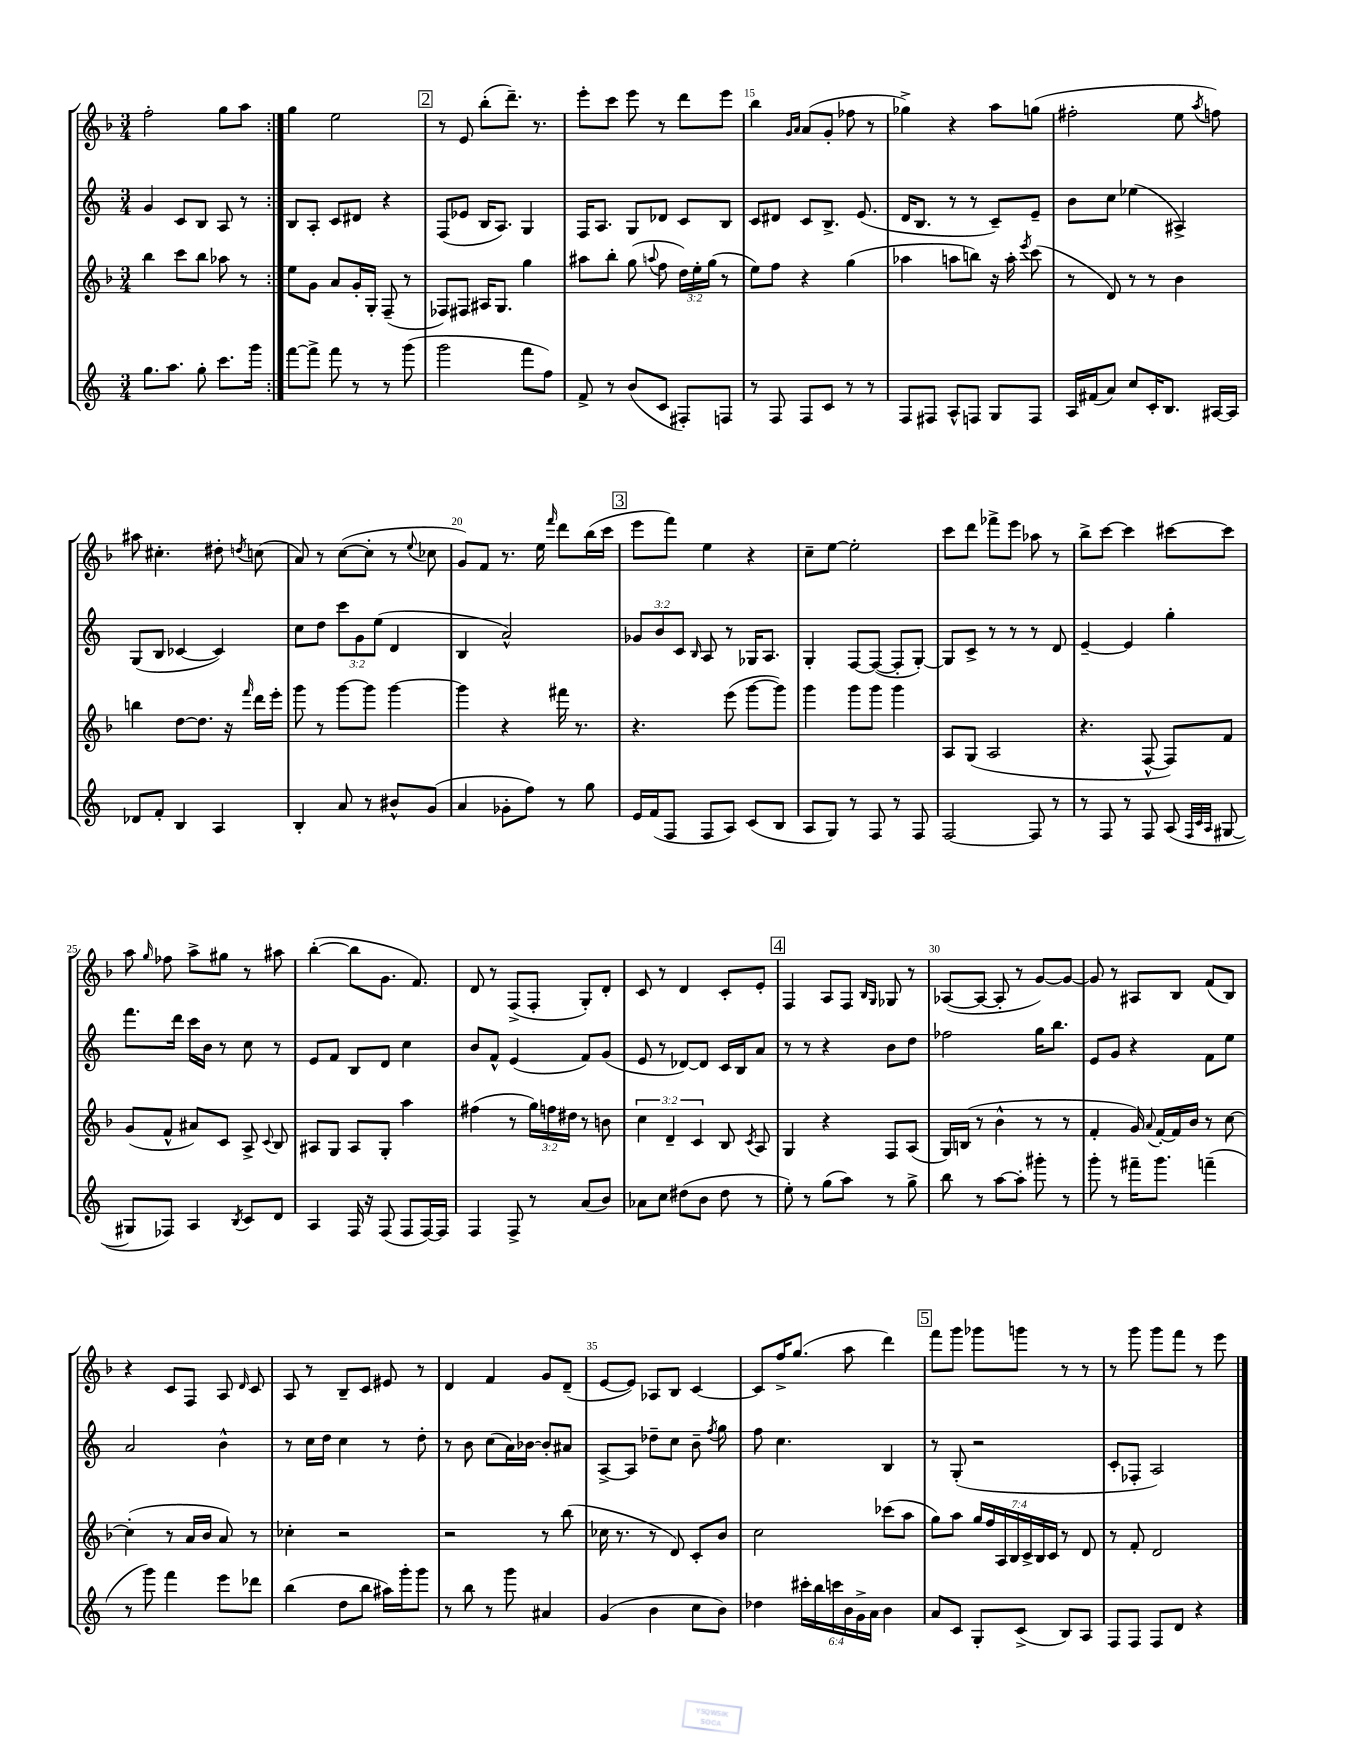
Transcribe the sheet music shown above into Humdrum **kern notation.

**kern	**kern	**kern	**kern
*staff4	*staff3	*staff2	*staff1
*clefG2	*clefG2	*clefG2	*clefG2
*k[]	*k[b-]	*k[]	*k[b-]
*M3/4	*M3/4	*M3/4	*M3/4
8.gg	4bb-	4g	2ff'
8.aa	.	.	.
.	8ccc	8c	.
8gg'	8bb-	8B	.
8.ccc	8aa-	8A	8gg
.	8r	8r	8aa
16ggg	.	.	.
=:|!	=:|!	=:|!	=:|!
[8fff	8ee	8B	4gg
8fff^]	8g	8A'	.
8fff	8a	8c	2ee
8r	16g'	8d#	.
.	16G'	.	.
8r	(8F~	4r	.
(8ggg	8r	.	.
=	=	=	=
2ggg	8F-)	(8F	8r
.	8F#	8e-	8e
.	16A#	16B	(8bb-'
.	8.G	8.A)	.
.	.	.	8.ddd~)
8fff	4gg	4G	.
.	.	.	8.r
8ff)	.	.	.
=	=	=	=
8f^	8aa#	16F	8eee'
.	.	8.A	.
8r	8bb-'	.	8ccc
(8b	(8gg	8G	8eee
.	8qqaa	.	.
8c	8ff	8d-	8r
8F#')	24dd)	8c	8ddd
.	24ee'	.	.
.	(24gg	.	.
8F	8r	8B	8eee
=	=	=	=
8r	8ee)	8c	4bb-
8F	8ff	8d#	.
.	.	.	16qqg
.	.	.	16qqa
8F	4r	8c	(8a
8c	.	8.B^	8g'
8r	(4gg	.	8ff-
.	.	(8.e	.
8r	.	.	8r
=	=	=	=
8F	4aa-	16d	4gg-^)
.	.	8.B	.
8F#	.	.	.
8A^^	8aa	8r	4r
8F	8bb)	8r	.
8G	16r	8c~)	8aa
.	16aa'	.	.
.	8qeee	.	.
8F	(8ccc	8e~	(8gg
=	=	=	=
16A	8r	8b	2ff#'
(16f#	.	.	.
8a)	8d)	8cc	.
8cc	8r	(4ee-	.
16c'	8r	.	.
8.B	.	.	.
.	4b-	4A#^)	8ee
.	.	.	8qaa
[16A#	.	.	8ff)
16A#]	.	.	.
=	=	=	=
8d-	4bb	(8G	8aa#
8f'	.	8B	4.cc#'
4B	[8dd	[4c-	.
.	8.dd]	.	.
4A	.	4c-])	8dd#'
.	16r	.	.
.	16qqfff	.	8qdd
.	16ddd	.	(8cc
.	16eee'	.	.
=	=	=	=
4B'	8ggg	8cc	8a)
.	8r	8dd	8r
8a	[8ggg	12ccc	([8cc
.	.	12g	.
8r	8ggg]	.	8cc']
.	.	(12ee	.
8b#^^	[4ggg	4d	8r
.	.	.	8qqee
(8g	.	.	8cc-
=	=	=	=
4a	4ggg]	4B	8g)
.	.	.	8f
8g-'	4r	2a^^)	8.r
8ff)	.	.	.
.	.	.	16ee
.	.	.	16qqfff
8r	16fff#	.	8ddd
.	8.r	.	.
8gg	.	.	(16bb-
.	.	.	16ccc
=	=	=	=
16e	4.r	12g-	8eee
(16f	.	.	.
.	.	12b	.
8F	.	.	8fff)
.	.	12c	.
.	.	16qqB	.
8F	.	8A	4ee
8A)	(8eee	8r	.
(8c	[8ggg	16G-	4r
.	.	8.A	.
8B	8ggg])	.	.
=	=	=	=
8A	4ggg	4G'	8cc~
8G)	.	.	[8ee
8r	8ggg	[8F	2ee']
8F	8ggg	(8F_	.
8r	4ggg	8F']	.
8F	.	[8G')	.
=	=	=	=
[2F	8A	8G]	8ccc
.	(8G	8c^	8ddd
.	2A	8r	8fff-^
.	.	8r	8eee
8F]	.	8r	8aa-
8r	.	8d	8r
=	=	=	=
8r	4.r	[4e~	8bb-^
8F	.	.	[8ccc
8r	.	4e]	4ccc]
8F	[8F^^	.	.
(8A	8F])	4gg'	[8ccc#
32qqF	.	.	.
32qqc	.	.	.
32qqA	.	.	.
[8G#	8f	.	8ccc#]
=	=	=	=
8G#]	(8g	8.fff	8aa
.	.	.	16qqgg
8F-)	8f^^	.	8ff-
.	.	16ddd	.
4A	8a#)	16ccc	8aa^
.	.	16b	.
.	8c	8r	8gg#
8qB	.	.	.
8c	8A^	8cc	8r
.	8qqc	.	.
8d	8B-	8r	8aa#
=	=	=	=
4A	8A#	8e	([4bb-'
.	8G	8f	.
16F	8A#	8B	8bb-]
16r	.	.	.
(8F	8G'	8d	8.g
8F	4aa	4cc	.
.	.	.	8.f)
[16F)	.	.	.
16F]	.	.	.
=	=	=	=
4F	(4ff#	8b	8d
.	.	8f^^	8r
8F^	8r	(4e	(8F^
8r	24gg)	.	8F'
.	24ff	.	.
.	24dd#	.	.
(8a	8r	8f)	8G')
8b)	8b	(8g	8d'
=	=	=	=
8a-	6cc	8e	8c
8cc	.	8r	8r
.	6d~	.	.
(8dd#	.	[8d-)	4d
.	6c	.	.
8b	.	8d-]	.
8dd#	8B-	16c	8c'
.	.	16B	.
.	8qc	.	.
8r	8A	8a	8e'
=	=	=	=
8ee')	4G	8r	4F
8r	.	8r	.
(8gg	4r	4r	8A
8aa)	.	.	8F
.	.	.	16qqB-
.	.	.	16qqG
8r	8F	8b	8G-
8gg^	(8A	8dd	8r
=	=	=	=
8bb	16G)	2ff-	([8A-
.	(16B	.	.
8r	8r	.	8A-_
[8aa	4b-^^	.	8A-']
8aa']	.	.	8r
8ggg#'	8r	16gg	[8g)
.	.	8.bb	.
8r	8r	.	8g_
=	=	=	=
8ggg'	4f'	8e	8g]
8r	.	8g	8r
16fff#~	16g)	4r	8A#
.	8qqa	.	.
8.ggg	[16f'	.	.
.	16f]	.	8B-
.	16b-	.	.
(4fff~	8r	8f	(8f
.	[8cc	8ee	8B-)
=	=	=	=
8r	(4cc']	2a	4r
8ggg)	.	.	.
4fff	8r	.	8c
.	16a	.	8F
.	16b-	.	.
8eee	8a)	4b^^	8A
.	.	.	16qqd
8ddd-	8r	.	8c
=	=	=	=
(4bb	4cc-'	8r	8A
.	.	16cc	8r
.	.	16dd	.
8dd	2r	4cc	8B-~
8bb	.	.	8c
16aa#)	.	8r	8e#
16ggg'	.	.	.
8ggg	.	8dd'	8r
=	=	=	=
8r	2r	8r	4d
8bb	.	8b	.
8r	.	(8cc	4f
8ggg	.	16a)	.
.	.	[16b-	.
4a#	8r	8b-']	8g
.	(8bb-	8a#	(8d~
=	=	=	=
(4g	16cc-	[8A^	[8e
.	8.r	.	.
.	.	8A]	8e])
4b	8r	8dd-~	8A-
.	8d)	8cc	8B-
8cc	8c'	8b~	[4c
.	.	8qff	.
8b)	8b-	8gg	.
=	=	=	=
4dd-	2cc	8ff	8c]
.	.	4.cc	16ff^
.	.	.	(8.gg
24ccc#'	.	.	.
24bb	.	.	.
24ccc	.	.	.
24b	.	.	8aa
24g^	.	.	.
24a	.	.	.
4b	(8ccc-	4B	4ddd)
.	8aa	.	.
=	=	=	=
8a	8gg)	8r	8fff
8c	8aa	(8G'	8ggg
8G'	28gg	2r	8ggg-
.	28ff	.	.
.	28A	.	.
.	28B-	.	.
(8c^	.	.	8ggg
.	28c^	.	.
.	28B-	.	.
.	28c	.	.
8B)	8r	.	8r
8A	8d	.	8r
=	=	=	=
8F	8r	8c'	8r
8F	8f'	8F-'	8ggg
8F	2d	2A)	8ggg
8d	.	.	8fff
4r	.	.	8r
.	.	.	8eee
==	==	==	==
*-	*-	*-	*-
